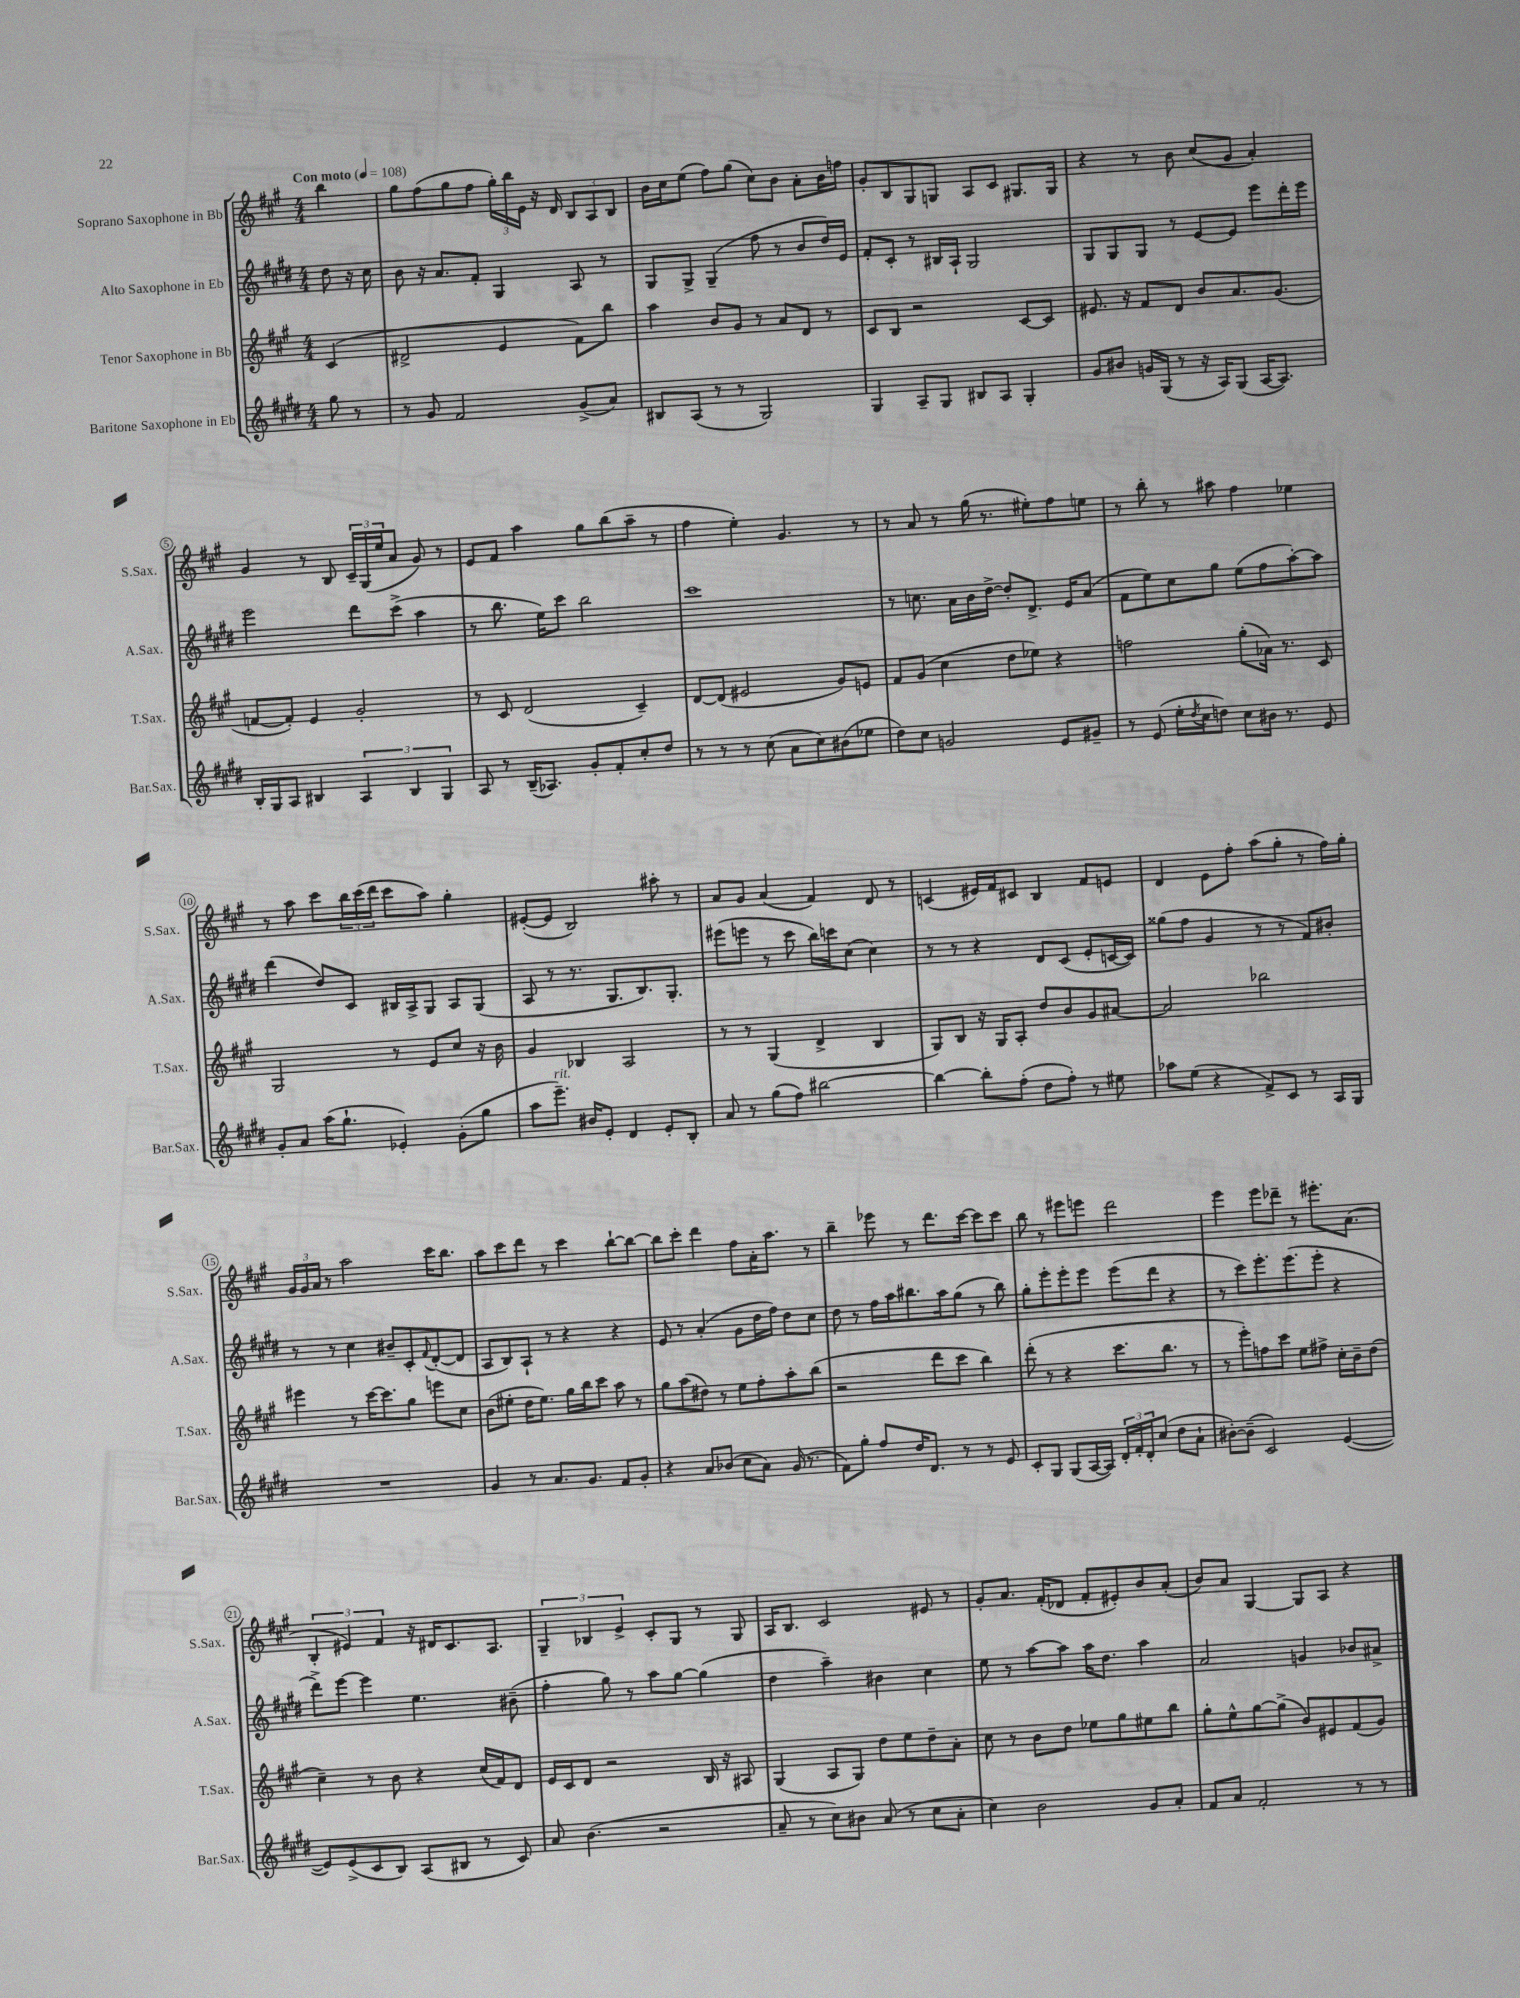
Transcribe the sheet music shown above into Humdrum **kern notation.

**kern	**kern	**kern	**kern
*part4	*part3	*part2	*part1
*staff4	*staff3	*staff2	*staff1
*I"Baritone Saxophone in Eb	*I"Tenor Saxophone in Bb	*I"Alto Saxophone in Eb	*I"Soprano Saxophone in Bb
*I'Bar.Sax.	*I'T.Sax.	*I'A.Sax.	*I'S.Sax.
*clefG2	*clefG2	*clefG2	*clefG2
*k[f#c#g#d#]	*k[f#c#g#]	*k[f#c#g#d#]	*k[f#c#g#]
*M4/4	*M4/4	*M4/4	*M4/4
*MM108	*MM108	*MM108	*MM108
=	=	=	=
!	!	!	!LO:TX:a:B:t=Con moto
8gg#\	(4c#/	8dd#\	4bb\
8r	.	16r	.
.	.	16cc#\	.
=1	=1	=1	=1
8r	2d#X^/	8b\	8gg#\L
8g#/	.	16r	(8ff#\
.	.	8.a/L	.
2f#/	.	.	8gg#\
.	.	8f#'/J	8ff#\J
.	4e/	4G#/	24gg#'\LL)
.	.	.	24bb\
.	.	.	24e\JJ
.	.	.	16r
.	.	.	16d/
(8g#^/L	8f#\L)	8A/	12B/L
.	.	.	12A/
8a/J)	8bb\J	8r	.
.	.	.	12B/J
=2	=2	=2	=2
8B#X/L	4aa\	8G#/L	16b\LL
.	.	.	16cc#\J
(8A/J	.	8G#^/J	(8ee\J
8r	8b/L	(4G#~/	8ff#\L)
8r	8g#/J	.	(8gg#\J
2G#/)	8r	8ff#\	8cc#\L)
.	8a/L	8r	8b\J
.	8d/J	8b/L	8a'\L
.	8r	16dd#/L)	16b\L
.	.	16e/JJ	16ffn\JJ
=3	=3	=3	=3
4G#/	8c#/L	8f#'/L	8g#'/L
.	8B/J	8c#'/J	8B/
8A~/L	2r	8r	8G#/
8G#/J	.	16B#X/LL	8Gn/J
.	.	16A`/JJ	.
8B#X/L	.	2G#/	8A/L
8A/J	.	.	8c#/J
4G#'/	[8c#/L	.	8.G#X/L
.	8c#/J]	.	.
.	.	.	16G#/Jk
=4	=4	=4	=4
8g#/L	8.e#X/	8G#/L	4r
8b#X/J	.	8G#/	.
.	16r	.	.
16gn/LL	8f#/L	8G#/J	8r
(16G#/JJ	.	.	.
8r	8d/J	8r	8b\
16r	8b/L	[8e/L	(8cc#/L
16A/KL)	.	.	.
(8G#/J	8.a/	8e/J]	8g#/J
[16A/KL	.	8eee\L	4a'/)
8.A/J])	(8.g#/J	.	.
.	.	16ddd#'\L	.
.	.	16eee\JJ	.
!!LO:LB:g=z
=5	=5	=5	=5
16B'/LL	[8fn/L	2eee\	4g#/
16G#/J	.	.	.
8A/J	8f'/J])	.	.
4B#X/	4e/	.	8r
.	.	.	8B/
6A/	2g#'/	8ddd#\L	24c#~/LL
.	.	.	(24G#/
.	.	.	24ee/J
.	.	(8ccc#^\J	8a/J
6B#/	.	.	.
.	.	4aa\	8g#/)
6G#/	.	.	.
.	.	.	8r
=6	=6	=6	=6
8A/	8r	8r	8e/L
8r	8c#/	8.bb\	8f#/J
(16B~/KL	(2d/	.	4aa\
8.A-X/J)	.	16ee\KL)	.
.	.	8ccc#\J	.
8g#'/L	.	2bb\	8gg#\L
8f#'/	.	.	(8bb\
8cc#'/	4c#~/)	.	8aa~\J
8dd#/J	.	.	8r
=7	=7	=7	=7
8r	[8d/L	1ccc#	4ff#\
8r	(8d/J]	.	.
8r	2e#X/	.	4ee'\)
(8cc#\	.	.	.
8a\L	.	.	4.g#/
8cc#\)	.	.	.
(8b#X\	8g#/L)	.	.
8ee-X\J	8en/J	.	8r
=8	=8	=8	=8
8dd#\L)	8f#/L	8r	8r
8cc#\J	(8g#/J	8.ccn\	8a/
2gn/	4cc#\	.	8r
.	.	16a\LL	.
.	.	16b\	(16gg#\
.	.	[16dd#^\JJ	8.r
.	8dd\L	8dd#'/L]	.
.	8ee-X\J)	8.d#^/J	8ee#X'\L)
8e/L	4r	.	8ff#\
.	.	16e/KL	.
8g#X~/J	.	(8a/J	8een\J
=9	=9	=9	=9
8r	2ffn\	8f#\L	8r
(8e/	.	8ee\)	8bb'\
16ee'\LL	.	8cc#\	8r
8qdd#/	.	.	.
16cc#\J	.	.	.
8ddn\J)	.	8gg#\J	8aa#X\
8cc#\L	(8gg#'\L	(8ee\L	4ff#\
16b#X\Jk	16a-X\Jk)	8ff#\	.
8.r	8.r	.	.
.	.	[8aa'\)	4ee-X\
8e/	8c#/	8aa\J]	.
!!LO:LB:g=z
=10	=10	=10	=10
8g#'/L	2G#/	(4ddd#\	8r
8a/J	.	.	8aa\
(16aa\KL	.	8dd#/L)	8ccc#\L
8.gg#`\J	.	.	.
.	.	8c#/J	24bb\L
.	.	.	(24ccc#\
.	.	.	24ddd\JJ
4e-X'/)	8r	16B#X/LL	8ccc#\L
.	.	16A^/J	.
.	8e/L	8G#/J	8aa\J)
(8g#'\L	8cc#/J	8A/L	4gg#'\
8gg#\J	16r	(8G#/J	.
.	16b\	.	.
=11	=11	=11	=11
8aa\L	4g#/	8A/	([8e#X'/L
!LO:TX:a:i:t=rit.	!	!	!
8.eee~\J)	.	8r	8e#/J]
.	4B-X/	8.r	2B/)
16b#X/KL	.	.	.
8e'/J	.	.	.
.	.	8.G#/L	.
4d#/	2A/	.	.
.	.	8.B/)	.
8e'/L	.	.	8aa#X'\
.	.	8.G#'/J	.
8B'/J	.	.	8r
=12	=12	=12	=12
8a/	8r	(8eee#X\L	8a/L
8r	8r	8eeen\J	8g#/J
(8gg#\L	(4G#/	8r	(4a/
8ff#\J)	.	8ccc#\	.
[2bb#X\	4d^/	16bb\LL)	4f#/)
.	.	16cccn\J	.
.	.	(8cc#\J	.
.	4B/	4cc#\)	8d/
.	.	.	8r
=13	=13	=13	=13
4bb#\_	8G#/L)	8r	(4cn/
.	8B/J	8r	.
8bb#'\L]	16r	4r	16e#X/LL)
.	16G#/KL	.	16f#/J
(8ff#'\J	8A'/J	.	8c#X/J
8dd#\L	8dd/L	8d#/L	4B/
8ff#'\J)	8b/	(8c#/J	.
8r	8g#/	8e'/L	8f#/L
8ee#X\	[8a#X/J	[16cn/L	8en/J
.	.	16c/JJ])	.
=14	=14	=14	=14
8aa-X\L	2a#/]	(8gg##X\L	4d/
(8ee\J	.	8ff#\J	.
4r	.	4g#/	8e\L
.	.	.	8ff#'\J
8f#^/L)	2bb-X\	8r	(8aa\L
8c#/J	.	8r	8gg#'\J
8r	.	8f#/L)	8r
16A/LL	.	8b#X'/J	16ff#\LL)
16G#/JJ	.	.	16gg#'\JJ
!!LO:LB:g=z
=15	=15	=15	=15
1r	4eee#X\	8r	24g#/LL
.	.	.	24g#/
.	.	.	24a/JJ
.	.	8r	8r
.	8r	4cc#\	2aa\
.	[16ccc#\KL	.	.
.	8.ccc#\]	.	.
.	.	8b#X~/L	.
.	8gg#\J	8c#'/	.
.	.	8qqf#/	.
.	8eeen\L	([8d#'/	16ccc#\KL
.	.	.	8.bb\J
.	8cc#\J	8d#/J]	.
=16	=16	=16	=16
4g#/	(8b\L	8A/L	8aa\L
.	8ee#X'\J	8B/)	8ccc#\
8r	16dd\KL	8A`/J	8ddd\J
.	8.ee#\J)	.	.
8.a/L	.	8r	8r
.	16gg#\LL	4r	4ccc#\
8.g#/J	16bb\J	.	.
.	8ccc#\J	.	.
8f#/L	8aa\	4r	[8bb`\L
8g#'/J	8r	.	8bb\J_
=17	=17	=17	=17
4r	8gg#\L	8e/	8bb\L]
.	(8aa\	8r	8ccc#'\J
8a/L	8dd#X\J)	(4a'/	4ddd\
(8b-X/J	8r	.	.
8cc#\L	8ee\L	8g#\L	8ff#\L
8a\J)	8ff#'\	16dd#\L	16a'\K
.	.	16ff#\JJ)	8.aa\J
(16g#/	8aa'\	8dd#\L	.
8.r	.	.	.
.	(8bb\J	8cc#\J	8r
=18	=18	=18	=18
8f#\L)	2r	8dd#\	4bb~\
8gg#'\J	.	8r	.
8ff#/L	.	16ff#\LL	8eee-X\
.	.	16aa\J	.
16dd#/K	.	8.bb#X\	8r
8.d#/J	.	.	.
.	8ddd\L	.	8.ddd\L
.	.	16aa\k	.
8r	8ccc#\J	(8gg#\J	.
.	.	.	[16ccc#\Jk
8r	4bb\)	8r	8ccc#\L]
8e/	.	8bb#\)	8ccc#\J
=19	=19	=19	=19
8c#'/L	(8ddd'\	8gg#'\L	8bb\
8G#/J	8r	8eee'\	8r
(8G#/L	4r	8eee'\	8eee#X\L
[16A/L	.	8eee\J	8eeen\J
16A/JJ])	.	.	.
24d#'/LL	8.ccc#\L	(8eee\L	2ddd\
24f#'/	.	.	.
24d#'/J	.	.	.
(8cc#/J	.	8ddd#\J	.
.	8.bb\J	.	.
8dd#\L	.	4r	.
8a`\J	8r	.	.
=20	=20	=20	=20
[8b#X'\L)	8r	8r	4eee\
(8b#~\J]	8eee'\L)	8ccc#\L)	.
2c#/)	8ffn\	8.eee'\	8eee\L
.	8ccc#\J	.	8ddd-X~\J
.	.	(8.eee\	.
.	8ee\L	.	8r
.	8ff#X^\J	8eee'\J	8.eee#X'\L
([4e/	16cc#'\LL	4r	.
.	16b~\J	.	(8.a\J
.	(8dd\J	.	.
!!LO:LB:g=z
=21	=21	=21	=21
8e/L])	4cc#~\)	8ddd#^\L)	6B'/
(8e^/	.	[8eee\J	.
.	.	.	6e#X/)
8c#/	8r	4eee\]	.
.	.	.	6f#/
8B/J)	8b\	.	.
(8A/L	4r	4.ee\	16r
.	.	.	16d#X/KL
8B#X/J	.	.	8.c#/
8r	(16cc#/LL	.	.
.	16f#/J)	.	8.A/J
8c#/)	8d/J	(8b#X~\	.
=22	=22	=22	=22
8a/	16e/LL	4ff#'\	6G#~/
.	16c#/J	.	.
(4.b\	8d/J	.	.
.	.	.	6B-X/
.	2r	8gg#\)	.
.	.	.	6e^/
.	.	8r	.
2r	.	8aa\L	8c#'/L
.	.	[8gg#\J	8G#/J
.	16B/	(4gg#\]	8r
.	16r	.	.
.	8A#X/	.	8G#/
=23	=23	=23	=23
8a~/	(4G#/	4dd#\	16A/KL
.	.	.	8.B/J
8r	.	.	.
8cc#\L)	8A/L	4aa~\)	2c#/
8b#X\J	8G#/J)	.	.
(8a/	8dd\L	4b#X\	.
8r	8ee\	.	.
8cc#\L	8dd~\	4cc#\	8e#X/
8a'\J	8a'\J	.	8r
=24	=24	=24	=24
4cc#\)	8cc#\	8ee\	8g#'/L
.	8r	8r	8.a/J
2b\	8b\L	[8aa\L	.
.	.	.	(16f#'/KL
.	8dd\J	8aa\J]	8d-X/J
.	8ee-X\L	16aa\KL	8f#'/L
.	.	8.dd#\J	.
.	8gg#\	.	8e#X'/)
8g#/L	8ee#X\	4aa\	8b/
8a'/J	8bb\J	.	(8a'/J
=25	=25	=25	=25
8f#/L	8gg#'\L	2a/	8b/L)
8a/J	8ee^^\	.	8a/J
2f#'/	[8gg#\	.	[4G#/
.	(8gg#^\J]	.	.
.	8b/L)	4gn/	8G#/L]
.	8e#X/	.	8A/J
8r	(8f#/	8b-X/L	4r
8r	8g#/J)	8a#X^/J	.
==	==	==	==
*-	*-	*-	*-
